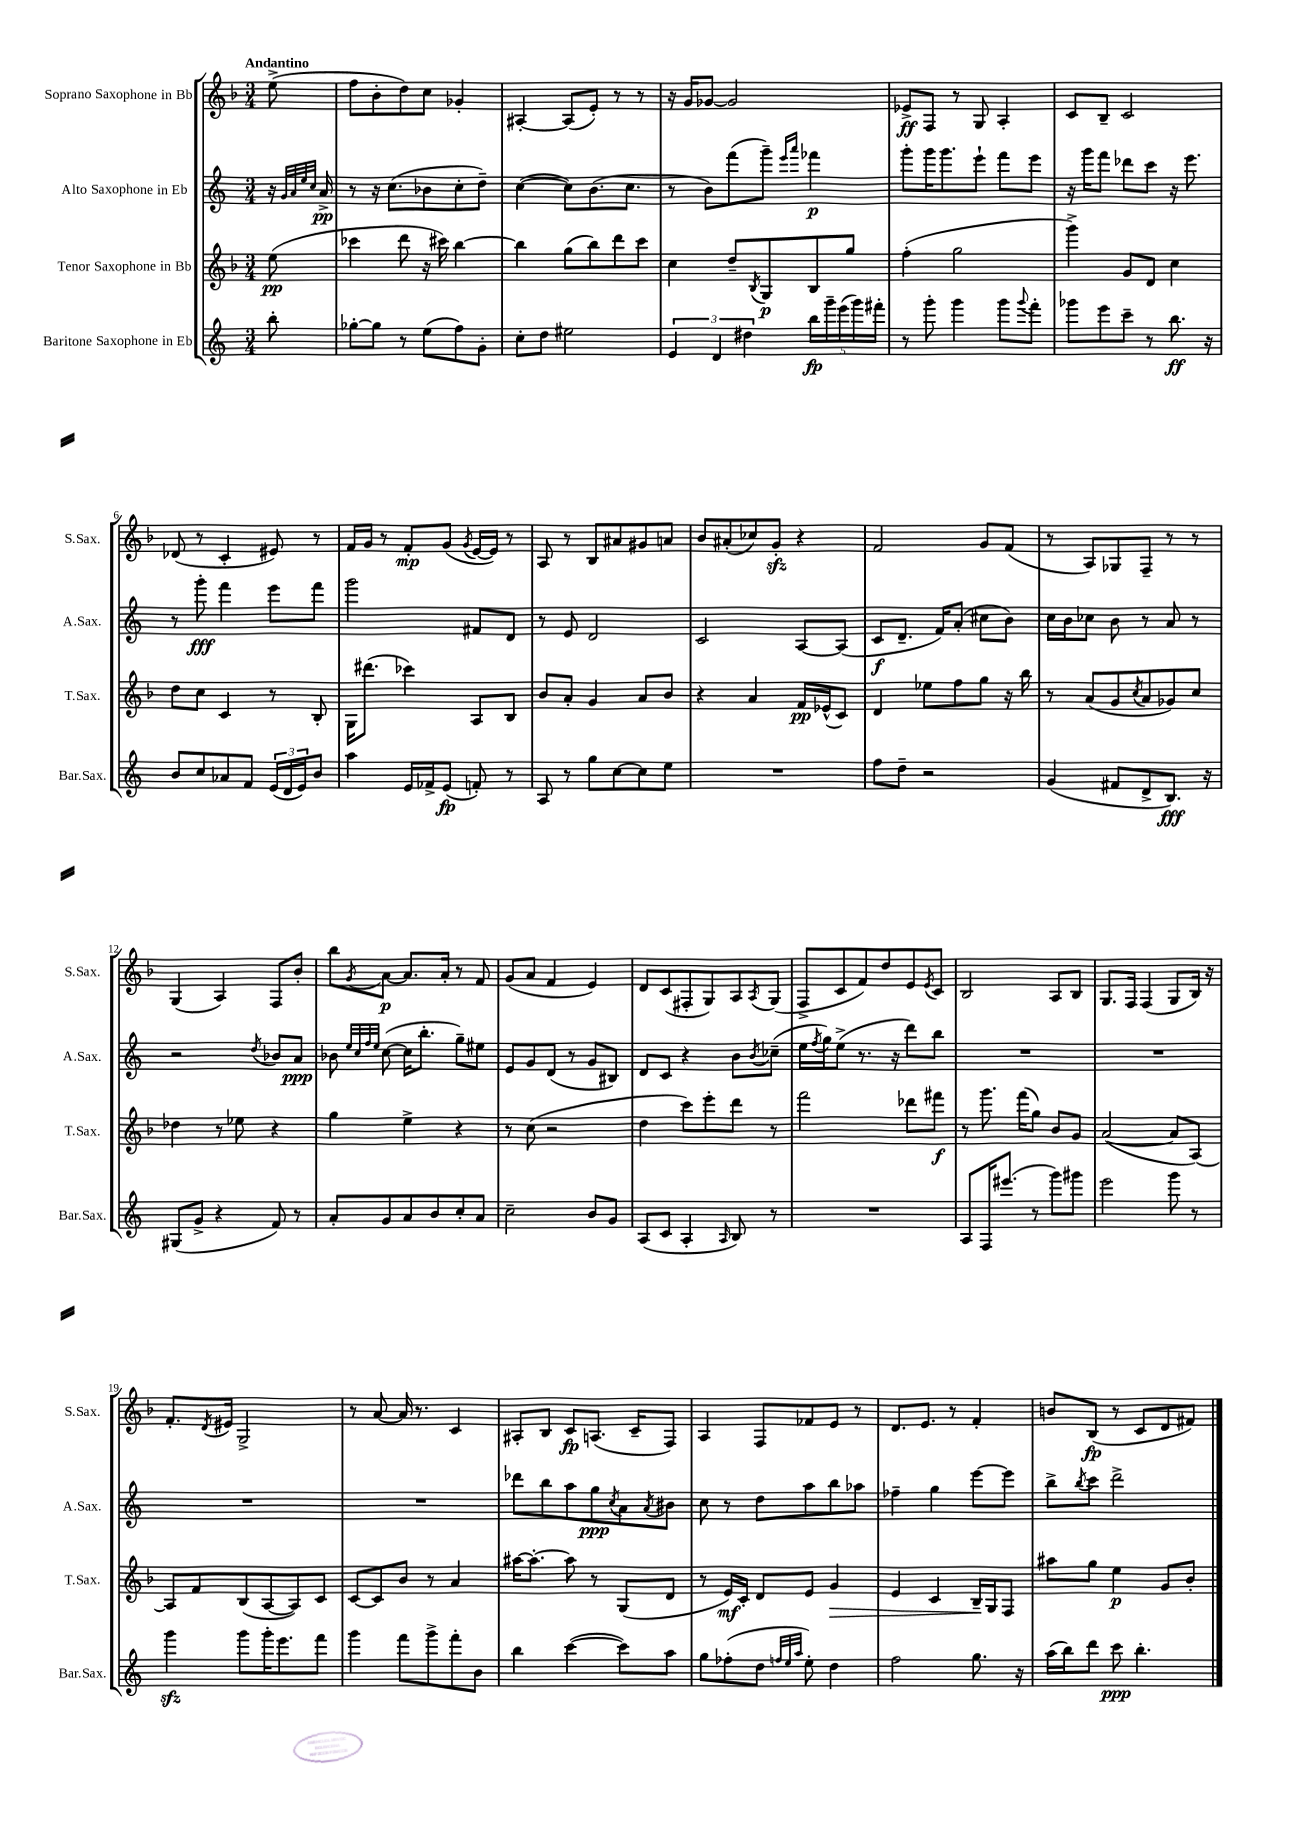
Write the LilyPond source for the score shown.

<<
\new StaffGroup <<
\new Staff = "s0" \with { instrumentName = "Soprano Saxophone in Bb" shortInstrumentName = "S.Sax." } {
    \clef treble \key f \major \numericTimeSignature \time 3/4 \partial 8 \tempo "Andantino"
    e''8->( |
    f''8 bes'8-. d''8) c''8 ges'4-. |
    ais4~-. ais8( e'8-.) r8 r8 |
    r16 g'16 ges'8~ ges'2 |
    ees'8->\ff f8 r8 g8 a4-. |
    c'8 bes8-- c'2 |
    des'8( r8 c'4-. eis'8) r8 |
    f'16 g'16 r8 f'8-.\mp g'8( \acciaccatura { g'8 } e'16~ e'16) r8 |
    a8 r8 bes8 ais'8 gis'8 a'8 |
    bes'8 ais'8-.( ces''8) g'8-.\sfz r4 |
    f'2 g'8 f'8( |
    r8 a8) ges8 f8-- r8 r8 |
    g4( a4) f8 bes'8-. |
    bes''8 \acciaccatura { g'8 } a'8~\p a'8. a'16-. r8 f'8 |
    g'8( a'8 f'4 e'4) |
    d'8 c'8( fis8-. g8) a8 \acciaccatura { a8 } g8( |
    f8-> c'8 f'8) d''8 e'8 \acciaccatura { e'8 } c'8 |
    bes2 a8 bes8 |
    g8. f16 f4( g8 bes16) r16 |
    f'8.-. \acciaccatura { d'8 } eis'16 g2-> |
    r8 a'8~ a'16 r8. c'4 |
    ais8-. bes8 c'8\fp a8.( c'16-- f8) |
    a4 f8 fes'8 e'8 r8 |
    d'8. e'8. r8 f'4-. |
    b'8 bes8\fp( r8 c'8 d'8 fis'8) \bar "|." |
}
\new Staff = "s1" \with { instrumentName = "Alto Saxophone in Eb" shortInstrumentName = "A.Sax." } {
    \clef treble \key c \major \numericTimeSignature \time 3/4 \partial 8
    r16 \grace { g'32 a'32 e''32 c''32 } a'16->\pp |
    r8 r16 c''8.( bes'8 c''8-. d''8--) |
    c''4~( c''8) b'8.( c''8. |
    r8 b'8) f'''8( g'''8--) \grace { e'''16 a'''16 } fes'''4\p |
    g'''8-. g'''16 g'''8. e'''8-! f'''8 e'''8 |
    r16 g'''16 f'''8 des'''8 c'''8 r16 e'''8. |
    r8 g'''8-.\fff f'''4 e'''8 f'''8 |
    g'''2 fis'8 d'8 |
    r8 e'8 d'2 |
    c'2 a8~ a8( |
    c'8\f d'8.-- f'16) a'8-.( cis''8 b'8) |
    c''16 b'16 ces''8 b'8 r8 a'8 r8 |
    r2 \acciaccatura { d''8 } bes'8 a'8\ppp |
    bes'8 \grace { e''32 c''32 f''32 e''32 } c''8~( c''16 b''8.-. g''8--) eis''8 |
    e'8 g'8 d'8( r8 g'8 bis8) |
    d'8 c'8 r4 b'8 \acciaccatura { b'8 } ces''8--( |
    e''16 \acciaccatura { f''8 } g''16) e''8->( r8. r16 d'''8) b''8 |
    R2. |
    R2. |
    R2. |
    R2. |
    des'''8 b''8 a''8 g''8\ppp \acciaccatura { c''8 } a'8 \acciaccatura { a'8 } bis'8 |
    c''8 r8 d''8 a''8 b''8 aes''8 |
    fes''4-- g''4 e'''8~ e'''8 |
    b''8-> \acciaccatura { b''8 } c'''8 d'''2-> \bar "|." |
}
\new Staff = "s2" \with { instrumentName = "Tenor Saxophone in Bb" shortInstrumentName = "T.Sax." } {
    \clef treble \key f \major \numericTimeSignature \time 3/4 \partial 8
    e''8\pp( |
    ces'''4 d'''8 r16 cis'''16) bes''4~ |
    bes''4 g''8( bes''8) d'''8 c'''8 |
    c''4 d''8-- \acciaccatura { bes8 } g8\p bes8 g''8 |
    f''4-.( g''2 |
    g'''4->) g'8 d'8 c''4 |
    d''8 c''8 c'4 r8 bes8-. |
    g16 dis'''8.( ces'''4) a8 bes8 |
    bes'8 a'8-. g'4 a'8 bes'8 |
    r4 a'4 f'16\pp ees'16-^( c'8) |
    d'4 ees''8 f''8 g''8 r16 bes''16 |
    r8 a'8( g'8 \acciaccatura { c''8 } a'8 ges'8) c''8 |
    des''4 r8 ees''8 r4 |
    g''4 e''4-> r4 |
    r8 c''8( r2 |
    d''4 c'''8) e'''8-. d'''8 r8 |
    f'''2 des'''8 fis'''8\f |
    r8 g'''8. f'''16( g''8) bes'8 g'8 |
    a'2~( a'8 a8~) |
    a8 f'8 bes8( a8~ a8) c'8 |
    c'8~ c'8 bes'8 r8 a'4 |
    ais''16~ ais''8.~-. ais''8 r8 g8( d'8 |
    r8 e'16\mf) c'16-. d'8 e'8 g'4\> |
    e'4 c'4 bes16--\! g16 f8 |
    ais''8 g''8 e''4\p g'8 bes'8-. \bar "|." |
}
\new Staff = "s3" \with { instrumentName = "Baritone Saxophone in Eb" shortInstrumentName = "Bar.Sax." } {
    \clef treble \key c \major \numericTimeSignature \time 3/4 \partial 8
    b''8-. |
    ges''8~-. ges''8 r8 e''8( f''8) g'8-. |
    c''8-. d''8 eis''2 |
    \tuplet 3/2 { e'4 d'4 dis''4 } \tuplet 5/4 { b''16\fp g'''16-- e'''16( g'''16) fis'''16-. } |
    r8 g'''8-. g'''4 g'''8 \appoggiatura { g'''8 } f'''8-. |
    ges'''8 e'''8 c'''8-- r8 b''8.\ff r16 |
    b'8 c''8 aes'8 f'8 \tuplet 3/2 { e'16( d'16 e'16) } b'8 |
    a''4 e'16 fes'16-> e'8\fp( f'8-.) r8 |
    a8 r8 g''8 c''8~ c''8 e''8 |
    R2. |
    f''8 d''8-- r2 |
    g'4( fis'8 d'8-> b8.\fff) r16 |
    gis8( g'8-> r4 f'8) r8 |
    a'8-. g'8 a'8 b'8 c''8-. a'8 |
    c''2-- b'8 g'8 |
    a8( c'8 a4-. \grace { a16 } b8) r8 |
    R2. |
    a8 f16 eis'''8.( r8 g'''8) gis'''8 |
    e'''2 g'''8 r8 |
    g'''4\sfz g'''8 g'''16-. e'''8. f'''8 |
    g'''4 f'''8 g'''8-> f'''8-. b'8 |
    b''4 c'''4~( c'''8) a''8 |
    g''8 fes''8-.( d''8 \grace { f''32 e''32 a''32 } e''8-.) d''4 |
    f''2 g''8. r16 |
    a''16( b''16) d'''8 c'''8\ppp b''4.-. \bar "|." |
}
>>
>>
